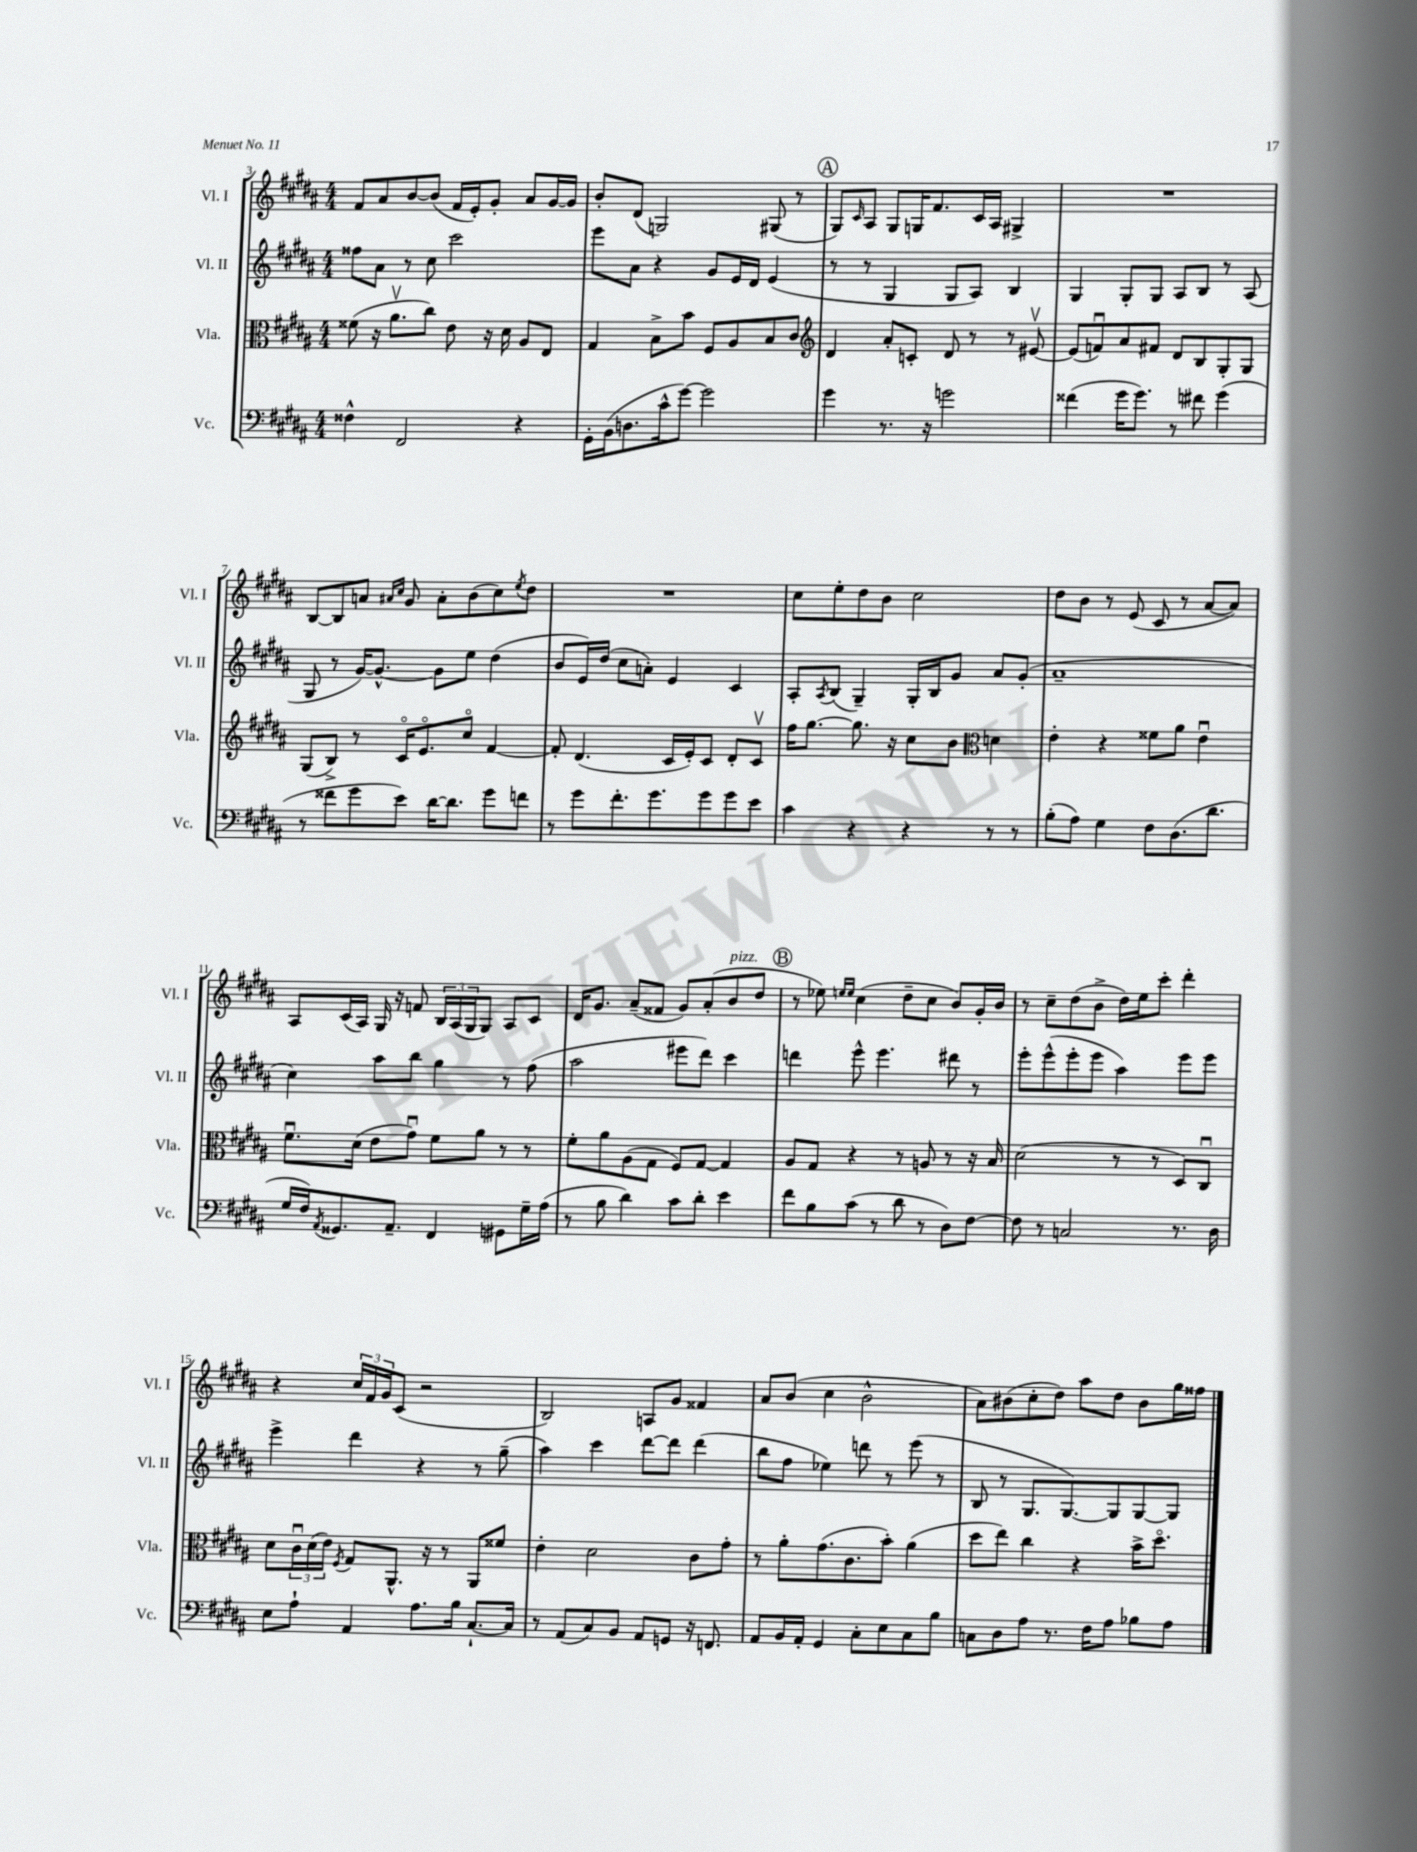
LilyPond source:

<<
\new StaffGroup <<
\new Staff = "s0" \with { instrumentName = "Vl. I" shortInstrumentName = "Vl. I" } {
    \clef treble \key b \major \numericTimeSignature \time 4/4
    fis'8 ais'8 b'8~ b'8( fis'16 e'16-.) gis'8-. ais'8 gis'16~ gis'16 |
    b'8-. dis'8( g2) gis8( r8 |
    \mark \markup { \circle "A" } gis8) \grace { cis'16 } ais8 gis8 g16 fis'8. cis'16 ais16 gis4-> |
    R1 |
    b8~ b8 a'8 \grace { ais'16 cis''16 } gis'8 ais'8-. b'8( cis''8) \acciaccatura { e''8 } dis''8 |
    R1 |
    cis''8 e''8-. dis''8 b'8 cis''2 |
    dis''8 b'8 r8 e'8( cis'8 r8 ais'8~ ais'8) |
    ais8 cis'16( ais16) gis16 r16 f'8 \tuplet 3/2 { b16 ais16( gis16 } gis8) ais8 cis'8 |
    dis'16 gis'8. ais'8--( fisis'8 gis'8) ais'8-.( b'8^\markup { \italic "pizz." } dis''8 |
    \mark \markup { \circle "B" } r8 ees''8) \grace { e''16 e''16 } cis''4( dis''8-- cis''8 b'8) gis'16-. b'16 |
    r8 cis''8-- dis''8( b'8-> dis''16) e''16 cis'''8-. dis'''4-. |
    r4 \tuplet 3/2 { cis''16 fis'16 gis'16 } cis'8( r2 |
    b2) a8 gis'8 fisis'4 |
    ais'8 b'8( cis''4 b'2-^ |
    ais'8) bis'8( cis''8-. dis''8) ais''8 dis''8 bis'8 gis''16 fisis''16 \bar "|." |
}
\new Staff = "s1" \with { instrumentName = "Vl. II" shortInstrumentName = "Vl. II" } {
    \clef treble \key b \major \numericTimeSignature \time 4/4
    fisis''8 ais'8 r8 cis''8 cis'''2 |
    e'''8 ais'8 r4 gis'8 e'16 dis'16 e'4( |
    \mark \markup { \circle "A" } r8 r8 gis4 gis8 ais8) b4 |
    gis4 gis8-. gis8 ais8 b8 r8 ais8( |
    gis8 r8 gis'16~) gis'8.~-^ gis'8 e''8 dis''4( |
    b'8 e'16) dis''16( cis''8 a'8-.) e'4 cis'4 |
    ais8-. \acciaccatura { ais8 } b8( gis4--) gis16-. b16 gis'8 ais'8 gis'8-.( |
    ais'1-- |
    cis''4) ais''8 b''8 gis''4 r8 fis''8( |
    ais''2 eis'''8 dis'''8) cis'''4 |
    \mark \markup { \circle "B" } d'''4 e'''8-^ e'''4. dis'''8 r8 |
    e'''8-. e'''8-^( e'''8-. e'''8 ais''4) e'''8 e'''8 |
    e'''4-> dis'''4 r4 r8 gis''8--( |
    ais''4) cis'''4 dis'''8~ dis'''8 dis'''4( |
    b''8 fis''8 ees''4) d'''8 r8 e'''8( r8 |
    b8 r8 gis8. gis8.~) gis8 gis8~ gis8 \bar "|." |
}
\new Staff = "s2" \with { instrumentName = "Vla." shortInstrumentName = "Vla." } {
    \clef alto \key b \major \numericTimeSignature \time 4/4
    fisis'8( r16 ais'8.\upbow cis''8) e'8 r16 dis'16 ais8 e8 |
    gis4 b8-> b'8 fis8 ais8 b8 cis'8 |
    \mark \markup { \circle "A" } \clef treble dis'4 ais'8-. c'8-. dis'8 r8 r8 eis'8~\upbow |
    eis'8( f'8\downbow) ais'8 fis'8 dis'8 b8 gis8-. gis8 |
    gis8( b8->) r8 cis'16\flageolet e'8.\flageolet cis''8\flageolet fis'4~ |
    fis'8-. dis'4.( cis'16 e'16-.) cis'8 dis'8-. cis'8\upbow |
    fis''16 gis''8.~ gis''8. r16 cis''8 b'8 \clef alto d'4 |
    e'4-. r4 fisis'8 ais'8 e'4\downbow |
    fis'8.\downbow dis'16( e'8 gis'8\downbow) fis'8 ais'8 r8 r8 |
    fis'8-. ais'8 ais8( gis8 fis8) gis8~ gis4 |
    \mark \markup { \circle "B" } ais8 gis8 r4 r8 a8 r8 r16 b16 |
    dis'2( r8 r8 dis8) cis8\downbow |
    dis'8 \tuplet 3/2 { cis'16\downbow dis'16( e'16) } \acciaccatura { fis8 } gis8 ais,8.-^ r16 r8 ais,8 fisis'8 |
    e'4-. dis'2 cis'8 gis'8-. |
    r8 ais'8-. gis'8.( cis'8. b'8-.) ais'4( |
    dis''8 e''8) cis''4 r4 b'16-> dis''8.\flageolet \bar "|." |
}
\new Staff = "s3" \with { instrumentName = "Vc." shortInstrumentName = "Vc." } {
    \clef bass \key b \major \numericTimeSignature \time 4/4
    fisis4-^ fis,2 r4 |
    gis,16-. b,16( d8. cis'16-^ gis'8~) gis'2 |
    \mark \markup { \circle "A" } gis'4 r8. r16 g'2 |
    fisis'4( gis'16 gis'8.) r8 fis'8 gis'4( |
    r8 fisis'8 gis'8 e'8) dis'16~ dis'8. gis'8 f'8 |
    r8 gis'8 fis'8.-. gis'8. gis'8 gis'8 e'8 |
    cis'4 r4 r4 r8 r8 |
    b8-.( ais8) gis4 fis8 dis8.( dis'8. |
    gis16 fis16) \acciaccatura { ais,8 } gisis,8. ais,8.-- fis,4 gis,8 gis16-- ais16( |
    r8 b8 dis'4) cis'8 dis'8-. e'4 |
    \mark \markup { \circle "B" } fis'8 b8 cis'8( r8 dis'8 r8 dis8) fis8~ |
    fis8 r8 c2 r8. dis16 |
    e8 ais8-! ais,4 ais8. b16 cis8.~-! cis16 |
    r8 ais,8( cis8) b,8 ais,8 g,8 r16 f,8. |
    ais,8 b,16 ais,16-. gis,4 cis8-. e8 cis8 b8 |
    c8 dis8 ais8 r8. fis16 ais8 bes8 ais8 \bar "|." |
}
>>
>>
\layout { \context { \Score currentBarNumber = #3 } }
